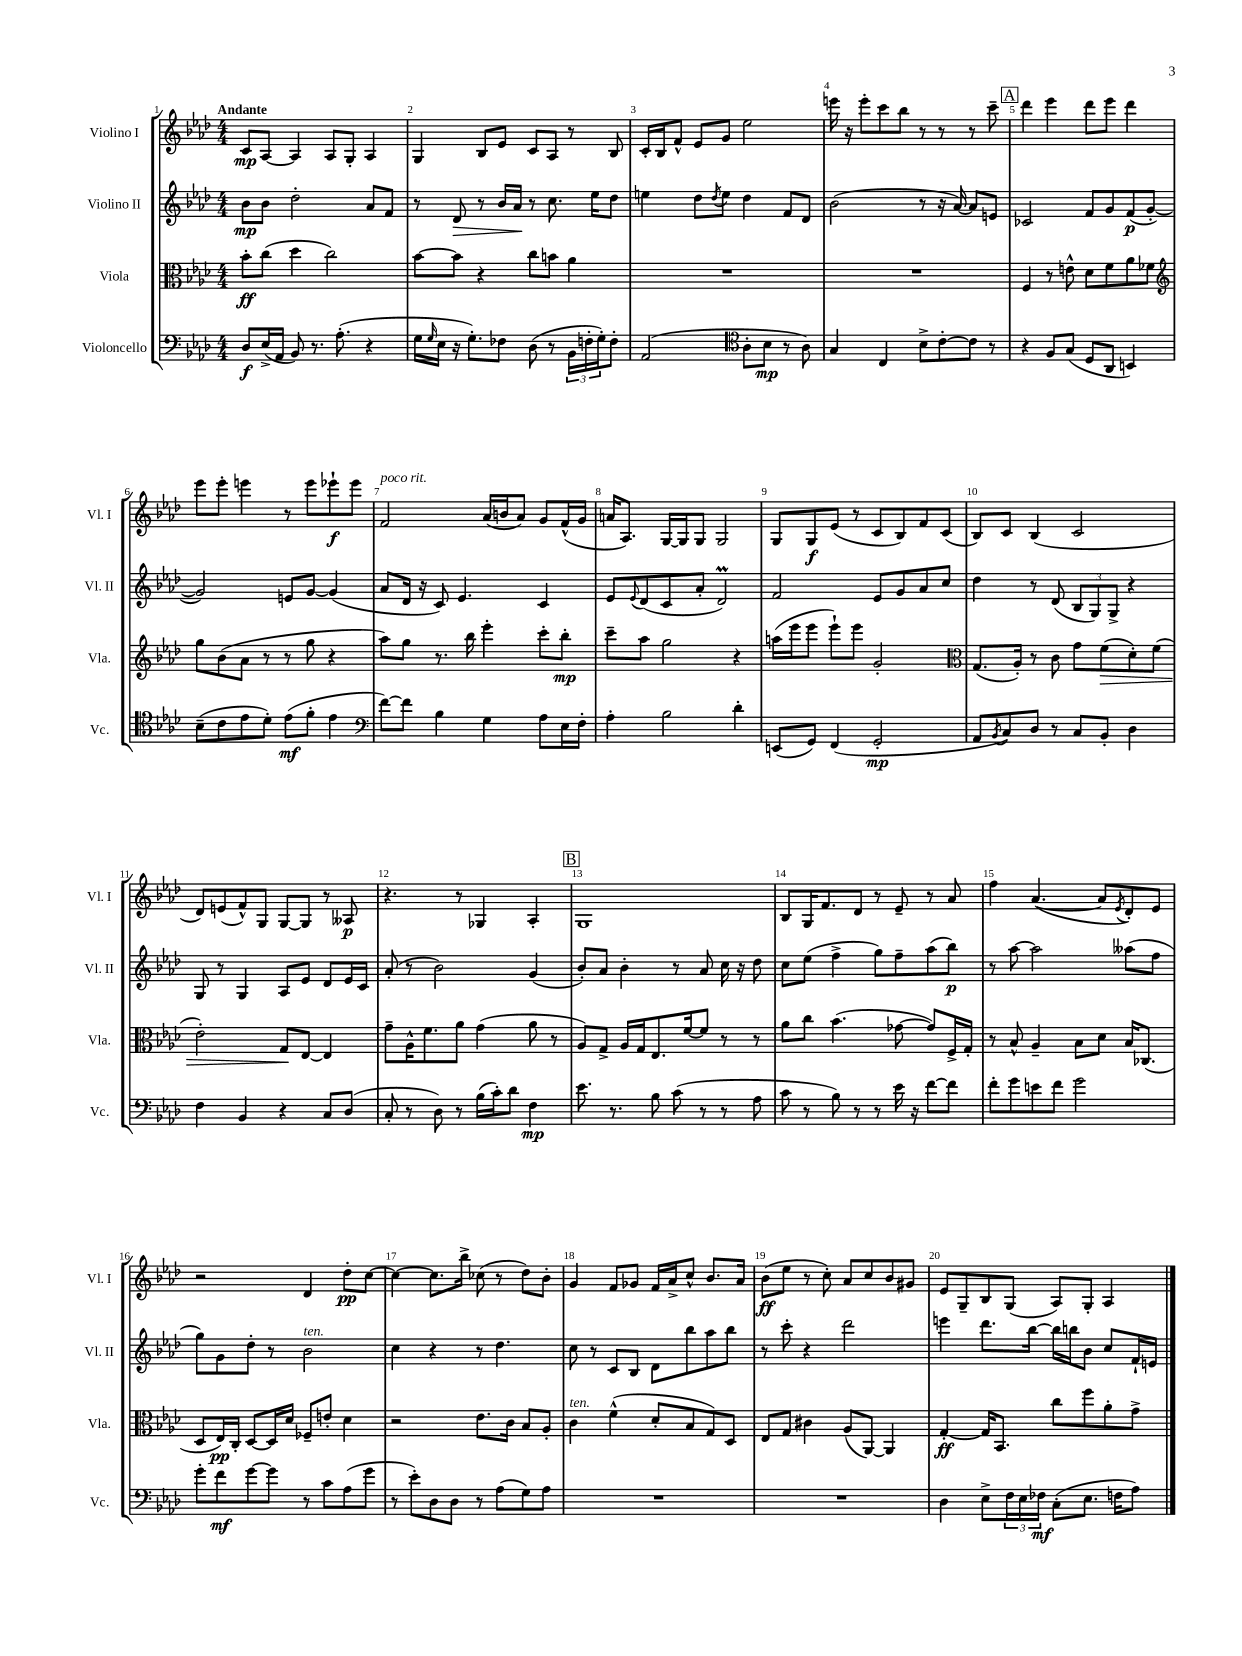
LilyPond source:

<<
\new StaffGroup <<
\new Staff = "s0" \with { instrumentName = "Violino I" shortInstrumentName = "Vl. I" } {
    \clef treble \key aes \major \numericTimeSignature \time 4/4 \tempo "Andante"
    c'8\mp aes8~ aes4 aes8 g8-. aes4 |
    g4 bes8 ees'8 c'8 aes8 r8 bes8 |
    c'16-. bes16 f'8-^ ees'8 g'8 ees''2 |
    e'''16 r16 e'''8-. c'''8 bes''8 r8 r8 r8 c'''8-- |
    \mark \markup { \box "A" } des'''4 ees'''4 des'''8 ees'''8 des'''4 |
    ees'''8 ees'''8-. e'''4 r8 e'''8 ees'''8-!\f ees'''8 |
    f'2^\markup { \italic "poco rit." } aes'16( b'16 aes'8) g'8 f'16-^( g'16 |
    a'16 aes8.) g16~ g16 g8 g2 |
    g8 g8\f ees'8( r8 c'8 bes8) f'8 c'8( |
    bes8) c'8 bes4( c'2 |
    des'8) e'8( f'8-^) g8 g8~ g8 r8 aeses8\p |
    r4. r8 ges4 aes4-. |
    \mark \markup { \box "B" } g1 |
    bes8 g16 f'8. des'8 r8 ees'8-- r8 aes'8 |
    f''4 aes'4.~( aes'8 \acciaccatura { ees'8 } des'8-.) ees'8 |
    r2 des'4 des''8-.\pp c''8~ |
    c''4~ c''8. bes''16-> ces''8( r8 des''8) bes'8-. |
    g'4 f'8 ges'8 f'16 aes'16-> c''8-^ bes'8. aes'16 |
    bes'8\ff( ees''8 r8 c''8-.) aes'8 c''8 bes'8 gis'8 |
    ees'8 g8-- bes8 g8( aes8) g8-. aes4 \bar "|." |
}
\new Staff = "s1" \with { instrumentName = "Violino II" shortInstrumentName = "Vl. II" } {
    \clef treble \key aes \major \numericTimeSignature \time 4/4
    bes'8\mp bes'8 des''2-. aes'8 f'8 |
    r8 des'8\> r8 bes'16 aes'16\! r8 c''8. ees''16 des''8 |
    e''4 des''8 \acciaccatura { des''8 } e''8 des''4 f'8 des'8 |
    bes'2( r8 r16 aes'16~) aes'8 e'8 |
    \mark \markup { \box "A" } ces'2 f'8 g'8 f'8\p( g'8~-. |
    g'2) e'8 g'8~ g'4( |
    aes'8 des'16 r16 c'8) ees'4. c'4 |
    ees'8 \appoggiatura { ees'8 } des'8( c'8 aes'8-. des'2\prall) |
    f'2 ees'8 g'8 aes'8 c''8 |
    des''4 r8 des'8( \tuplet 3/2 { bes8 g8) g8-> } r4 |
    g8 r8 g4 aes8 ees'8 des'8 ees'16 c'16 |
    aes'8-.( r8 bes'2) g'4( |
    \mark \markup { \box "B" } bes'8-.) aes'8 bes'4-. r8 aes'8 c''16 r16 des''8 |
    c''8 ees''8( f''4-> g''8) f''8-- aes''8( bes''8\p) |
    r8 aes''8~ aes''2 aeses''8( f''8 |
    g''8) g'8 des''8-. r8 bes'2^\markup { \italic "ten." } |
    c''4 r4 r8 des''4. |
    c''8 r8 c'8 bes8 des'8 bes''8 aes''8 bes''8 |
    r8 c'''8-. r4 des'''2 |
    e'''4 des'''8. bes''16~ bes''16 b''16 bes'8 c''8 f'16-! e'16 \bar "|." |
}
\new Staff = "s2" \with { instrumentName = "Viola" shortInstrumentName = "Vla." } {
    \clef alto \key aes \major \numericTimeSignature \time 4/4
    bes'8-.\ff c''8( des''4 c''2) |
    bes'8~ bes'8 r4 c''8 b'8 aes'4 |
    R1 |
    R1 |
    \mark \markup { \box "A" } f4 r8 e'8-^ des'8 f'8 aes'8 fes'8 |
    \clef treble g''8 bes'8( aes'8 r8 r8 g''8 r4 |
    aes''8) g''8 r8. bes''16 ees'''4-. c'''8-. bes''8-.\mp |
    c'''8-- aes''8 g''2 r4 |
    a''16( ees'''16 ees'''8 ees'''8-!) ees'''8 g'2-. |
    \clef alto g8.( aes16-.) r8 c'8 g'8 f'8\>( des'8-.) f'8( |
    ees'2-.) g8\! ees8~ ees4 |
    g'8-- aes16-^ f'8. aes'8 g'4( aes'8 r8 |
    \mark \markup { \box "B" } aes8) g8-> aes16 g16 ees8. f'16~ f'8 r8 r8 |
    aes'8 c''8 bes'4.( ges'8~ ges'8) f16-> g16-. |
    r8 bes8-^ aes4-- bes8 des'8 bes16 ces8.( |
    des8 ees16\pp) c16-. des8~ des16 des'16 fes8-- e'8-. des'4 |
    r2 ees'8. c'16 bes8 aes8-. |
    c'4^\markup { \italic "ten." } f'4-^( des'8-. bes8 g8) des8 |
    ees8 g8 cis'4 aes8( aes,8~) aes,4 |
    g4~-.\ff g16 bes,8. c''8 f''8 aes'8-. g'8-> \bar "|." |
}
\new Staff = "s3" \with { instrumentName = "Violoncello" shortInstrumentName = "Vc." } {
    \clef bass \key aes \major \numericTimeSignature \time 4/4
    des8\f ees16->( aes,16 bes,8) r8. aes8.-.( r4 |
    g16 \grace { g16 } ees16 r16 g8.-.) fes8 des8( r8 \tuplet 3/2 { bes,16 f16-. g16-.) } f8-. |
    aes,2( \clef tenor aes8-. bes8\mp r8 aes8) |
    g4 c4 bes8-> c'8~-. c'8 r8 |
    \mark \markup { \box "A" } r4 f8 g8( des8 aes,8 b,4) |
    bes8--( c'8 ees'8 des'8-.) ees'8\mf( f'8-. ees'4 |
    \clef bass f'8~) f'8 bes4 g4 aes8 ees16 f16-. |
    aes4-. bes2 des'4-. |
    e,8( g,8) f,4( g,2-.\mp |
    aes,8 \acciaccatura { bes,8 } c8) des8 r8 c8 bes,8-. des4 |
    f4 bes,4 r4 c8 des8( |
    c8-. r8 des8) r8 bes16( c'16-.) des'8 f4\mp |
    \mark \markup { \box "B" } ees'8. r8. bes8 c'8( r8 r8 aes8 |
    c'8 r8 bes8) r8 r8 ees'16 r16 f'8~ f'8 |
    f'8-. g'8 e'8 f'8 g'2 |
    g'8-. f'8\mf g'8~ g'8 r8 c'8 aes8( g'8 |
    r8 ees'8-.) des8 des8 r8 aes8( g8) aes8 |
    R1 |
    R1 |
    des4 ees8-> \tuplet 3/2 { f16 ees16 fes16\mf } c8-.( ees8. f16 aes8) \bar "|." |
}
>>
>>
\layout { \context { \Score \override BarNumber.break-visibility = ##(#f #t #t) barNumberVisibility = #all-bar-numbers-visible } }
